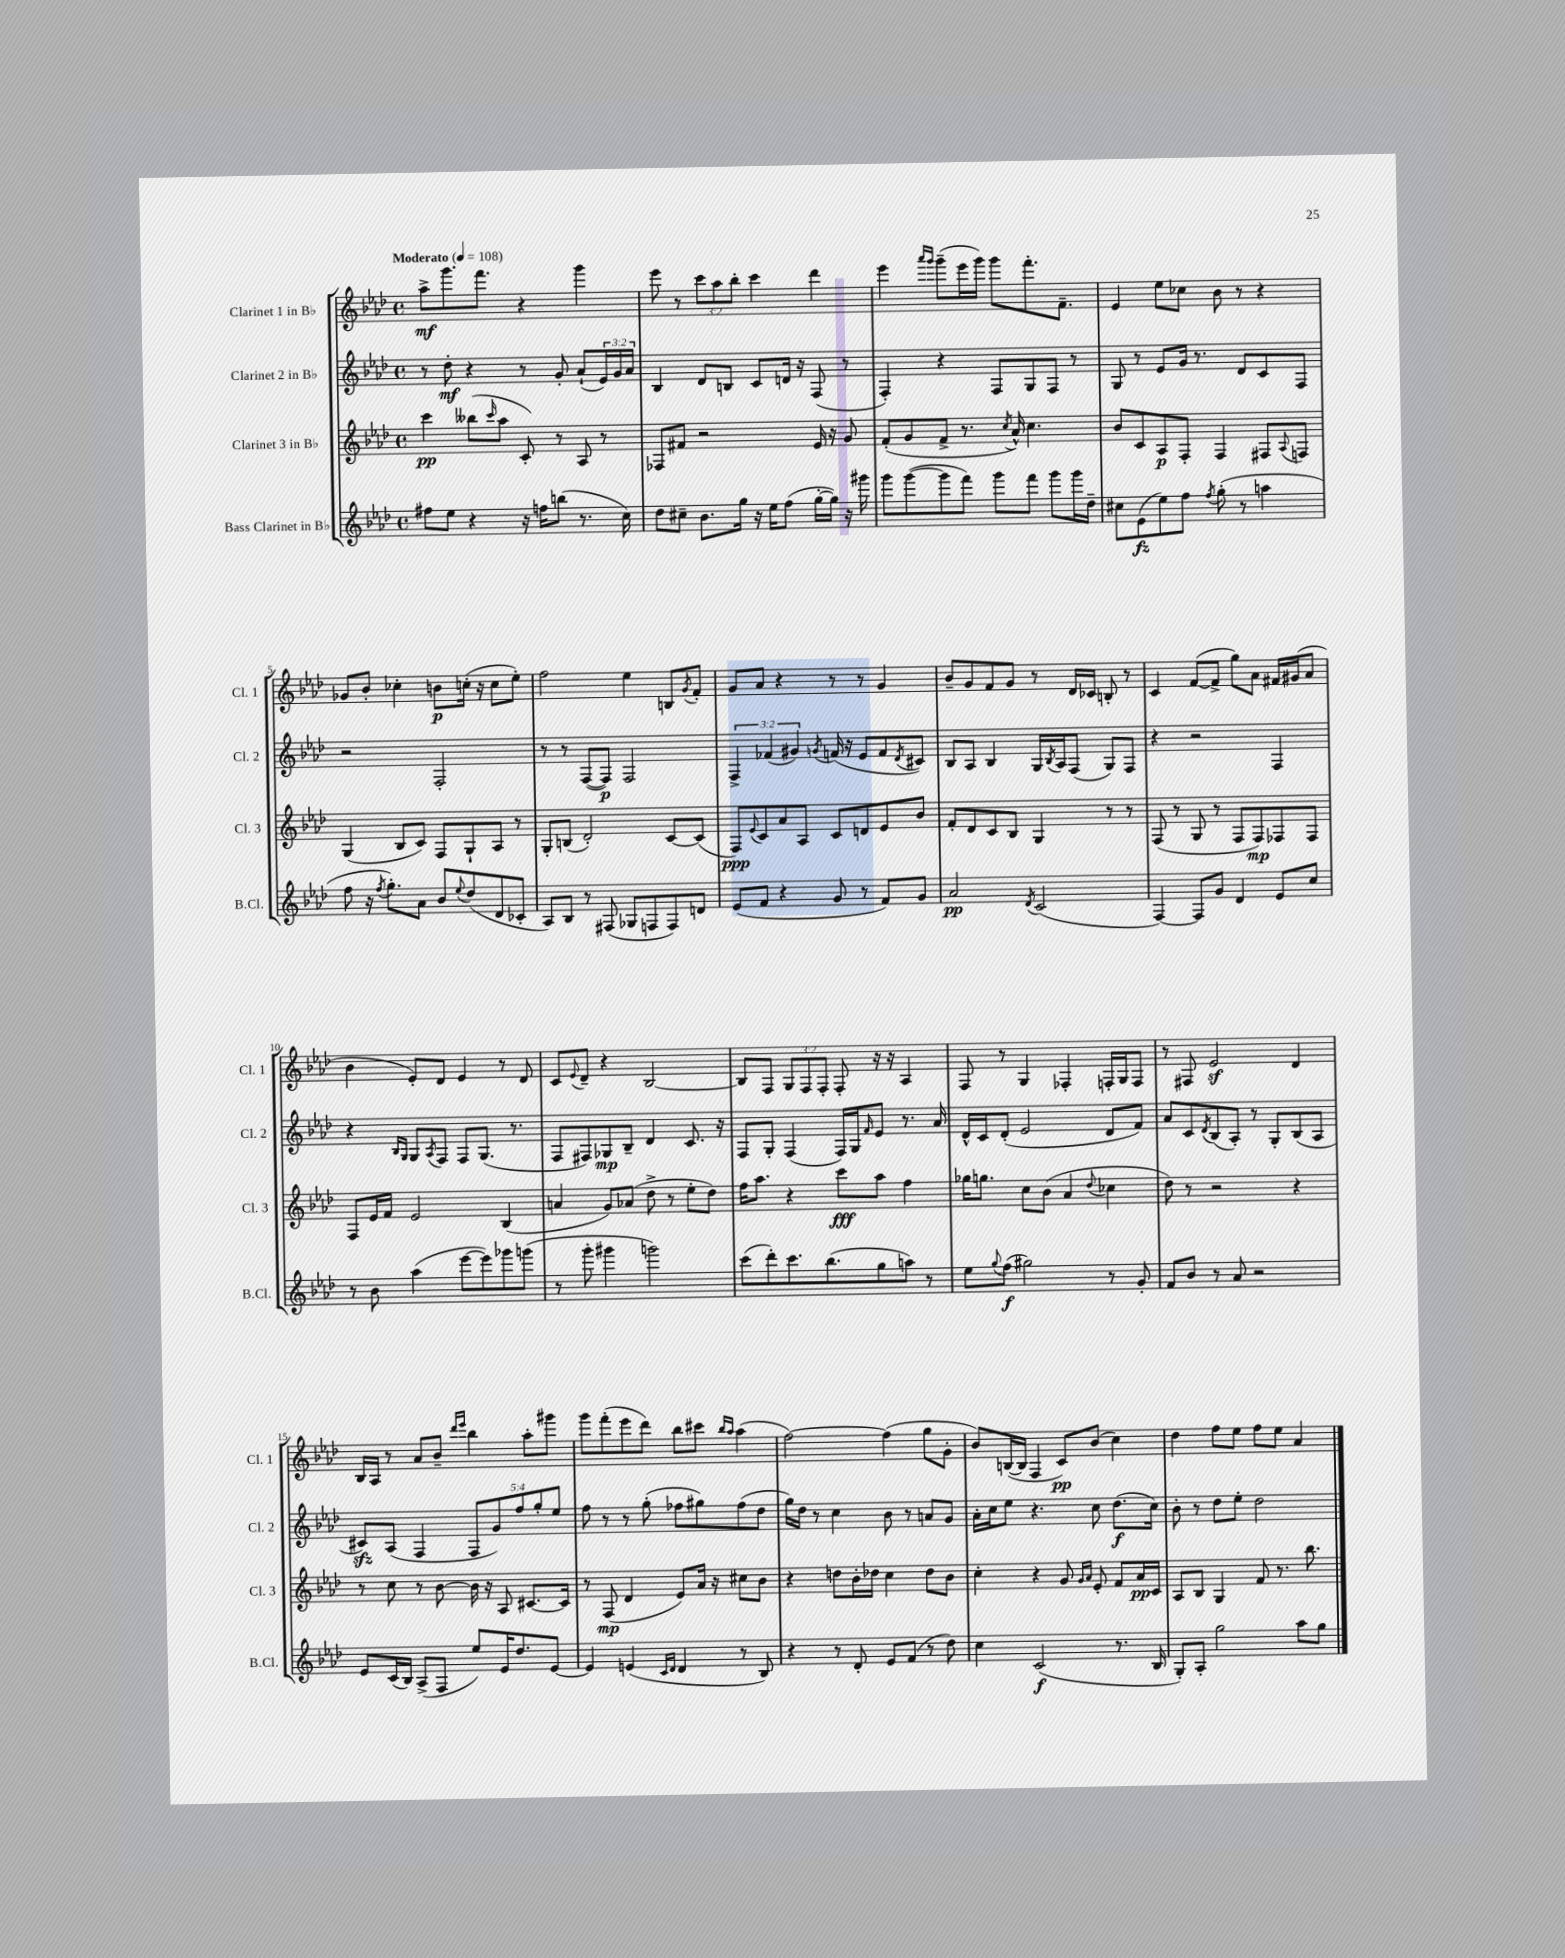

**kern	**dynam	**kern	**dynam	**kern	**dynam	**kern	**dynam
*part4	*part4	*part3	*part3	*part2	*part2	*part1	*part1
*staff4	*staff4	*staff3	*staff3	*staff2	*staff2	*staff1	*staff1
*I"Bass Clarinet in B♭	*	*I"Clarinet 3 in B♭	*	*I"Clarinet 2 in B♭	*	*I"Clarinet 1 in B♭	*
*I'B.Cl.	*	*I'Cl. 3	*	*I'Cl. 2	*	*I'Cl. 1	*
*clefG2	*	*clefG2	*	*clefG2	*	*clefG2	*
*k[b-e-a-d-]	*	*k[b-e-a-d-]	*	*k[b-e-a-d-]	*	*k[b-e-a-d-]	*
*M4/4	*	*M4/4	*	*M4/4	*	*M4/4	*
*met(c)	*	*met(c)	*	*met(c)	*	*met(c)	*
*MM108	*	*MM108	*	*MM108	*	*MM108	*
=1	=1	=1	=1	=1	=1	=1	=1
!	!	!	!	!	!	!LO:TX:a:B:t=Moderato	!
8ff#X\L	.	4ccc\	pp	8r	.	8aa-^\L	mf
8ee-\J	.	.	.	8dd-'\	mf	8.ggg\	.
4r	.	(8bb--X\L	.	4r	.	.	.
.	.	.	.	.	.	8.fff\J	.
.	.	16qqccc/	.	.	.	.	.
.	.	8aa-\J	.	.	.	.	.
16r	.	8c'/)	.	8r	.	4r	.
16ffn\KL	.	.	.	.	.	.	.
(8bbn\J	.	8r	.	8g'/	.	.	.
8.r	.	8A-/	.	(8a-`/L	.	4ggg\	.
.	.	8r	.	24e-/L)	.	.	.
.	.	.	.	24g/	.	.	.
16cc\)	.	.	.	.	.	.	.
.	.	.	.	24a-/JJ	.	.	.
=2	=2	=2	=2	=2	=2	=2	=2
8dd-\L	.	8F-X/L	.	4B-/	.	8eee-\	.
8cc#X~\J	.	8f#X/J	.	.	.	8r	.
8.b-\L	.	2r	.	8d-/L	.	12ccc\L	.
.	.	.	.	.	.	12aa-\	.
.	.	.	.	8Bn/J	.	.	.
.	.	.	.	.	.	12bb-'\J	.
16gg\Jk	.	.	.	.	.	.	.
16r	.	.	.	8c/L	.	4ccc\	.
16ee-\KL	.	.	.	.	.	.	.
(8ff\J	.	.	.	16dn/Jk	.	.	.
.	.	.	.	16r	.	.	.
[16gg'\LL	.	16e-/	.	(8F/	.	4ddd-\	.
16gg\JJ])	.	16r	.	.	.	.	.
16r	.	8g/	.	8r	.	.	.
16ggg#X\	.	.	.	.	.	.	.
=3	=3	=3	=3	=3	=3	=3	=3
8ggg\L	.	(8f'/L	.	4F'/)	.	4eee-\	.
([8ggg\	.	8g/	.	.	.	.	.
.	.	.	.	.	.	16qqaaa-/LL	.
.	.	.	.	.	.	16qqggg/JJ	.
8ggg\]	.	8f^/J	.	4r	.	(8ggg~\L	.
8fff\J)	.	8.r	.	.	.	16eee-\L	.
.	.	.	.	.	.	16ggg\JJ)	.
8ggg\L	.	.	.	8F/L	.	8ggg\L	.
.	.	8qcc/	.	.	.	.	.
.	.	16a-^^/)	.	.	.	.	.
8fff\J	.	4.cc\	.	8G/	.	8.fff'\	.
8ggg\L	.	.	.	8F/J	.	.	.
.	.	.	.	.	.	8.f~\J	.
16ggg\L	.	.	.	8r	.	.	.
16dd-~\JJ	.	.	.	.	.	.	.
=4	=4	=4	=4	=4	=4	=4	=4
8cc#X\L	.	8b-/L	.	8G/	.	4e-/	.
(8e-\	fz	8c/	.	8r	.	.	.
8ee-\)	.	8A-/	p	8e-/L	.	8ee-\L	.
8ff\J	.	8F'/J	.	16g/Jk	.	8cc-X\J	.
.	.	.	.	8.r	.	.	.
8qff/	.	.	.	.	.	.	.
(8gg'\	.	4F/	.	.	.	8b-\	.
8r	.	.	.	8d-/L	.	8r	.
4aan\	.	8F#X/L	.	8c/	.	4r	.
.	.	8qqA-/	.	.	.	.	.
.	.	8Fn/J	.	8F/J	.	.	.
!!LO:LB:g=z
=5	=5	=5	=5	=5	=5	=5	=5
8ff\	.	(4G/	.	2r	.	8g-X/L	.
16r	.	.	.	.	.	8b-'/J	.
8qff/	.	.	.	.	.	.	.
8.gg'\L)	.	.	.	.	.	.	.
.	.	8B-/L	.	.	.	4cc-X'\	.
8a-\J	.	8c/J)	.	.	.	.	.
8b-/L	.	8F/L	.	2F'/	.	8bn\L	p
8qqee-/	.	.	.	.	.	.	.
(8dd-/	.	8G`/	.	.	.	(16ccn'\Jk	.
.	.	.	.	.	.	16r	.
8d-/	.	8A-/J	.	.	.	8cc\L	.
8c-X'/J	.	8r	.	.	.	8ee-'\J)	.
=6	=6	=6	=6	=6	=6	=6	=6
8A-/L)	.	8G'/L	.	8r	.	2ff\	.
8B-/J	.	(8Bn/J	.	8r	.	.	.
8r	.	2d-'/)	.	([8F/L	.	.	.
(8F#X/	.	.	.	8F/J])	p	.	.
8G-X/L	.	.	.	2F/	.	4ee-\	.
8Fn/	.	.	.	.	.	.	.
8F/)	.	[8c/L	.	.	.	8Bn/L	.
.	.	.	.	.	.	8qg/	.
8dn/J	.	(8c/J]	.	.	.	8f'/J	.
=7	=7	=7	=7	=7	=7	=7	=7
(8e-/L	.	8F/L)	ppp	6F^/	.	8g/L	.
.	.	8qqe-/	.	.	.	.	.
8f/J	.	8c/	.	.	.	8a-/J	.
.	.	.	.	(6f-X/	.	.	.
4r	.	8a-/	.	.	.	4r	.
.	.	.	.	6g#X/)	.	.	.
.	.	8A-/J	.	.	.	.	.
.	.	.	.	8qgn/	.	.	.
8g/	.	8c/L	.	(16fn/	.	8r	.
.	.	.	.	16r	.	.	.
8r	.	8dn/	.	8e-/L	.	8r	.
8f/L)	.	8e-/	.	8f/	.	4g/	.
.	.	.	.	8qd-/	.	.	.
8g/J	.	8b-/J	.	8c#X/J)	.	.	.
=8	=8	=8	=8	=8	=8	=8	=8
2a-/	pp	8f'/L	.	8B-/L	.	8b-~/L	.
.	.	8d-/	.	8A-/J	.	8g/	.
.	.	8c/	.	4B-/	.	8f/	.
.	.	8B-/J	.	.	.	8g/J	.
8qd-/	.	.	.	.	.	.	.
(2c/	.	4G/	.	16G/LL	.	8r	.
.	.	.	.	8qB-/	.	.	.
.	.	.	.	16A-/J	.	.	.
.	.	.	.	(8F/J	.	16d-/LL	.
.	.	.	.	.	.	16c-X/JJ	.
.	.	8r	.	8G/L)	.	8Bn'/	.
.	.	8r	.	8F/J	.	8r	.
=9	=9	=9	=9	=9	=9	=9	=9
[4F/)	.	(8F/	.	4r	.	4c/	.
.	.	8r	.	.	.	.	.
8F/L]	.	8G/	.	2r	.	([8f/L	.
8g/J	.	8r	.	.	.	8f^/J]	.
4d-/	.	8F/L	.	.	.	8gg\L)	.
.	.	8F/)	mp	.	.	8a-\J	.
8e-/L	.	8F-X/	.	4F/	.	16f#X/LL	.
.	.	.	.	.	.	(16g#X/J	.
8cc/J	.	8F-/J	.	.	.	8a-/J	.
!!LO:LB:g=z
=10	=10	=10	=10	=10	=10	=10	=10
8r	.	8F/L	.	4r	.	4b-\	.
8b-\	.	16e-/L	.	.	.	.	.
.	.	16f/JJ	.	.	.	.	.
.	.	.	.	16qqB-/LL	.	.	.
.	.	.	.	16qqG/JJ	.	.	.
(4aa-\	.	2e-/	.	8G/L	.	8e-'/L)	.
.	.	.	.	8qA-/	.	.	.
.	.	.	.	8F/J	.	8d-/J	.
[8eee-\L	.	.	.	8F/L	.	4e-/	.
8eee-\])	.	.	.	(8.G/J	.	.	.
8ggg-X\	.	(4B-/	.	.	.	8r	.
.	.	.	.	8.r	.	.	.
(8gggn\J	.	.	.	.	.	8d-/	.
=11	=11	=11	=11	=11	=11	=11	=11
8r	.	4an/	.	8F/L	.	8c/L	.
.	.	.	.	.	.	8qqe-/	.
8ggg'\	.	.	.	8F#X/)	.	8d-~/J	.
4ggg#X\	.	8g/L)	.	8G-X/	mp	4r	.
.	.	(8a-X/J	.	8B-~/J	.	.	.
2gggn\)	.	8dd-^\	.	4d-/	.	[2B-/	.
.	.	8r	.	.	.	.	.
.	.	8ee-'\L	.	8.c/	.	.	.
.	.	8dd-\J)	.	.	.	.	.
.	.	.	.	16r	.	.	.
=12	=12	=12	=12	=12	=12	=12	=12
(8ccc\L	.	16ff\KL	.	8F/L	.	8B-/L]	.
.	.	8.aa-\J	.	.	.	.	.
8ddd-'\)	.	.	.	8G'/J	.	8F/J	.
8.ccc\	.	4r	.	(4F/	.	12G/L	.
.	.	.	.	.	.	12F/	.
.	.	.	.	.	.	12F'/J	.
(8.bb-\	.	.	.	.	.	.	.
.	.	8ccc\L	fff	16F/LL)	.	8F'/	.
.	.	.	.	16G/J	.	.	.
.	.	.	.	16qqf/	.	.	.
8gg\	.	8aa-\J	.	8e-/J	.	16r	.
.	.	.	.	.	.	16r	.
8aan\J)	.	4ff\	.	8.r	.	4A-/	.
8r	.	.	.	.	.	.	.
.	.	.	.	16a-/	.	.	.
=13	=13	=13	=13	=13	=13	=13	=13
8ee-\L	.	16gg-X\KL	.	16d-^^/LL	.	8F/	.
.	.	8.ggn\J	.	16c/J	.	.	.
8qqgg/	.	.	.	.	.	.	.
(8ff\J	f	.	.	(8d-'/J	.	8r	.
2gg#X\)	.	8cc\L	.	2e-/	.	4G/	.
.	.	(8b-\J	.	.	.	.	.
.	.	4a-/	.	.	.	4F-X'/	.
.	.	8qqdd-/	.	.	.	.	.
8r	.	4cc-X\	.	8d-/L	.	16Fn'/LL	.
.	.	.	.	.	.	16G/J	.
8g'/	.	.	.	8f/J)	.	8F/J	.
=14	=14	=14	=14	=14	=14	=14	=14
8f/L	.	8dd-\)	.	8a-/L	.	8r	.
8b-/J	.	8r	.	8c/	.	8F#X/	.
.	.	.	.	8qd-/	.	.	.
8r	.	2r	.	(8B-/	.	2e-z/	.
8a-/	.	.	.	8A-'/J)	.	.	.
2r	.	.	.	8r	.	.	.
.	.	.	.	8G'/L	.	.	.
.	.	4r	.	(8B-/	.	4d-/	.
.	.	.	.	8A-/J	.	.	.
!!LO:LB:g=z
=15	=15	=15	=15	=15	=15	=15	=15
8e-/L	.	8r	.	8c#Xzz/L)	.	16B-/LL	.
.	.	.	.	.	.	16A-/JJ	.
(16c/L	.	8cc\	.	(8A-/J	.	8r	.
16B-/JJ)	.	.	.	.	.	.	.
(8A-^/L	.	8r	.	4F/	.	8a-/L	.
8F/J	.	[8b-\	.	.	.	8b-~/J	.
.	.	.	.	.	.	16qqddd-/LL	.
.	.	.	.	.	.	16qqeee-/JJ	.
8ee-/L)	.	16b-\]	.	10F/L	.	4bb-\	.
.	.	16r	.	.	.	.	.
.	.	.	.	10g/)	.	.	.
16e-/K	.	8A-/	.	.	.	.	.
8.dd-/	.	.	.	.	.	.	.
.	.	.	.	10ff/	.	.	.
.	.	[8.c#X/L	.	.	.	8aa-'\L	.
.	.	.	.	10gg'/	.	.	.
[8e-/J	.	.	.	.	.	8ggg#X\J	.
.	.	.	.	10ee-/J	.	.	.
.	.	16c#/Jk]	.	.	.	.	.
=16	=16	=16	=16	=16	=16	=16	=16
4e-/]	.	8r	.	8ff\	.	8ggg\L	.
.	.	(8F/	mp	8r	.	(8fff'\	.
(4en/	.	4d-/	.	8r	.	8eee-\	.
.	.	.	.	(8gg'\	.	8ddd-\J)	.
16qqc/LL	.	.	.	.	.	.	.
16qqd-/JJ	.	.	.	.	.	.	.
4d-/	.	8e-/L)	.	8ff-X\L	.	8bb-\L	.
.	.	16a-/Jk	.	8gg#X\)	.	8ccc#X\J	.
.	.	16r	.	.	.	.	.
.	.	.	.	.	.	16qqbb-/LL	.
.	.	.	.	.	.	16qqaa-/JJ	.
8r	.	8cc#X\L	.	(8ff-\	.	(4aa-\	.
8B-/)	.	8b-\J	.	8dd-\J	.	.	.
=17	=17	=17	=17	=17	=17	=17	=17
4r	.	4r	.	16gg\LL)	.	[2ff\)	.
.	.	.	.	16dd-\JJ	.	.	.
.	.	.	.	8r	.	.	.
8r	.	8ddn\L	.	4cc\	.	.	.
8d-'/	.	16b-'\L	.	.	.	.	.
.	.	16dd-X\JJ	.	.	.	.	.
8e-/L	.	4cc\	.	8b-\	.	(4ff\]	.
(8f/J	.	.	.	8r	.	.	.
8r	.	8dd-\L	.	8an/L	.	8gg\L	.
8dd-\)	.	8b-\J	.	8g/J	.	8g'\J	.
=18	=18	=18	=18	=18	=18	=18	=18
4cc\	.	4cc'\	.	16a-'\LL	.	8b-/L)	.
.	.	.	.	16cc\J	.	.	.
.	.	.	.	8ee-\J	.	([16Bn/L	.
.	.	.	.	.	.	16B/JJ]	.
(2c/	f	4r	.	4.r	.	4F/	.
.	.	8g/	.	.	.	8c/L)	pp
.	.	16qqg/LL	.	.	.	.	.
.	.	16qqa-/JJ	.	.	.	.	.
.	.	8e-'/	.	8cc\	.	(8b-/J	.
8.r	.	8f/L	.	(8.dd-\L	f	4cc\)	.
.	.	16a-/L	pp	.	.	.	.
16B-/	.	16c/JJ	.	16cc\Jk)	.	.	.
=19	=19	=19	=19	=19	=19	=19	=19
8G'/L)	.	8A-/L	.	8b-'\	.	4dd-\	.
8A-'/J	.	8B-/J	.	8r	.	.	.
2gg\	.	4G/	.	8dd-\L	.	8ff\L	.
.	.	.	.	8ee-'\J	.	8ee-\J	.
.	.	8f/	.	2dd-\	.	8ff\L	.
.	.	8.r	.	.	.	8ee-\J	.
8aa-\L	.	.	.	.	.	4a-/	.
.	.	8.bb-\	.	.	.	.	.
8gg\J	.	.	.	.	.	.	.
==	==	==	==	==	==	==	==
*-	*-	*-	*-	*-	*-	*-	*-
